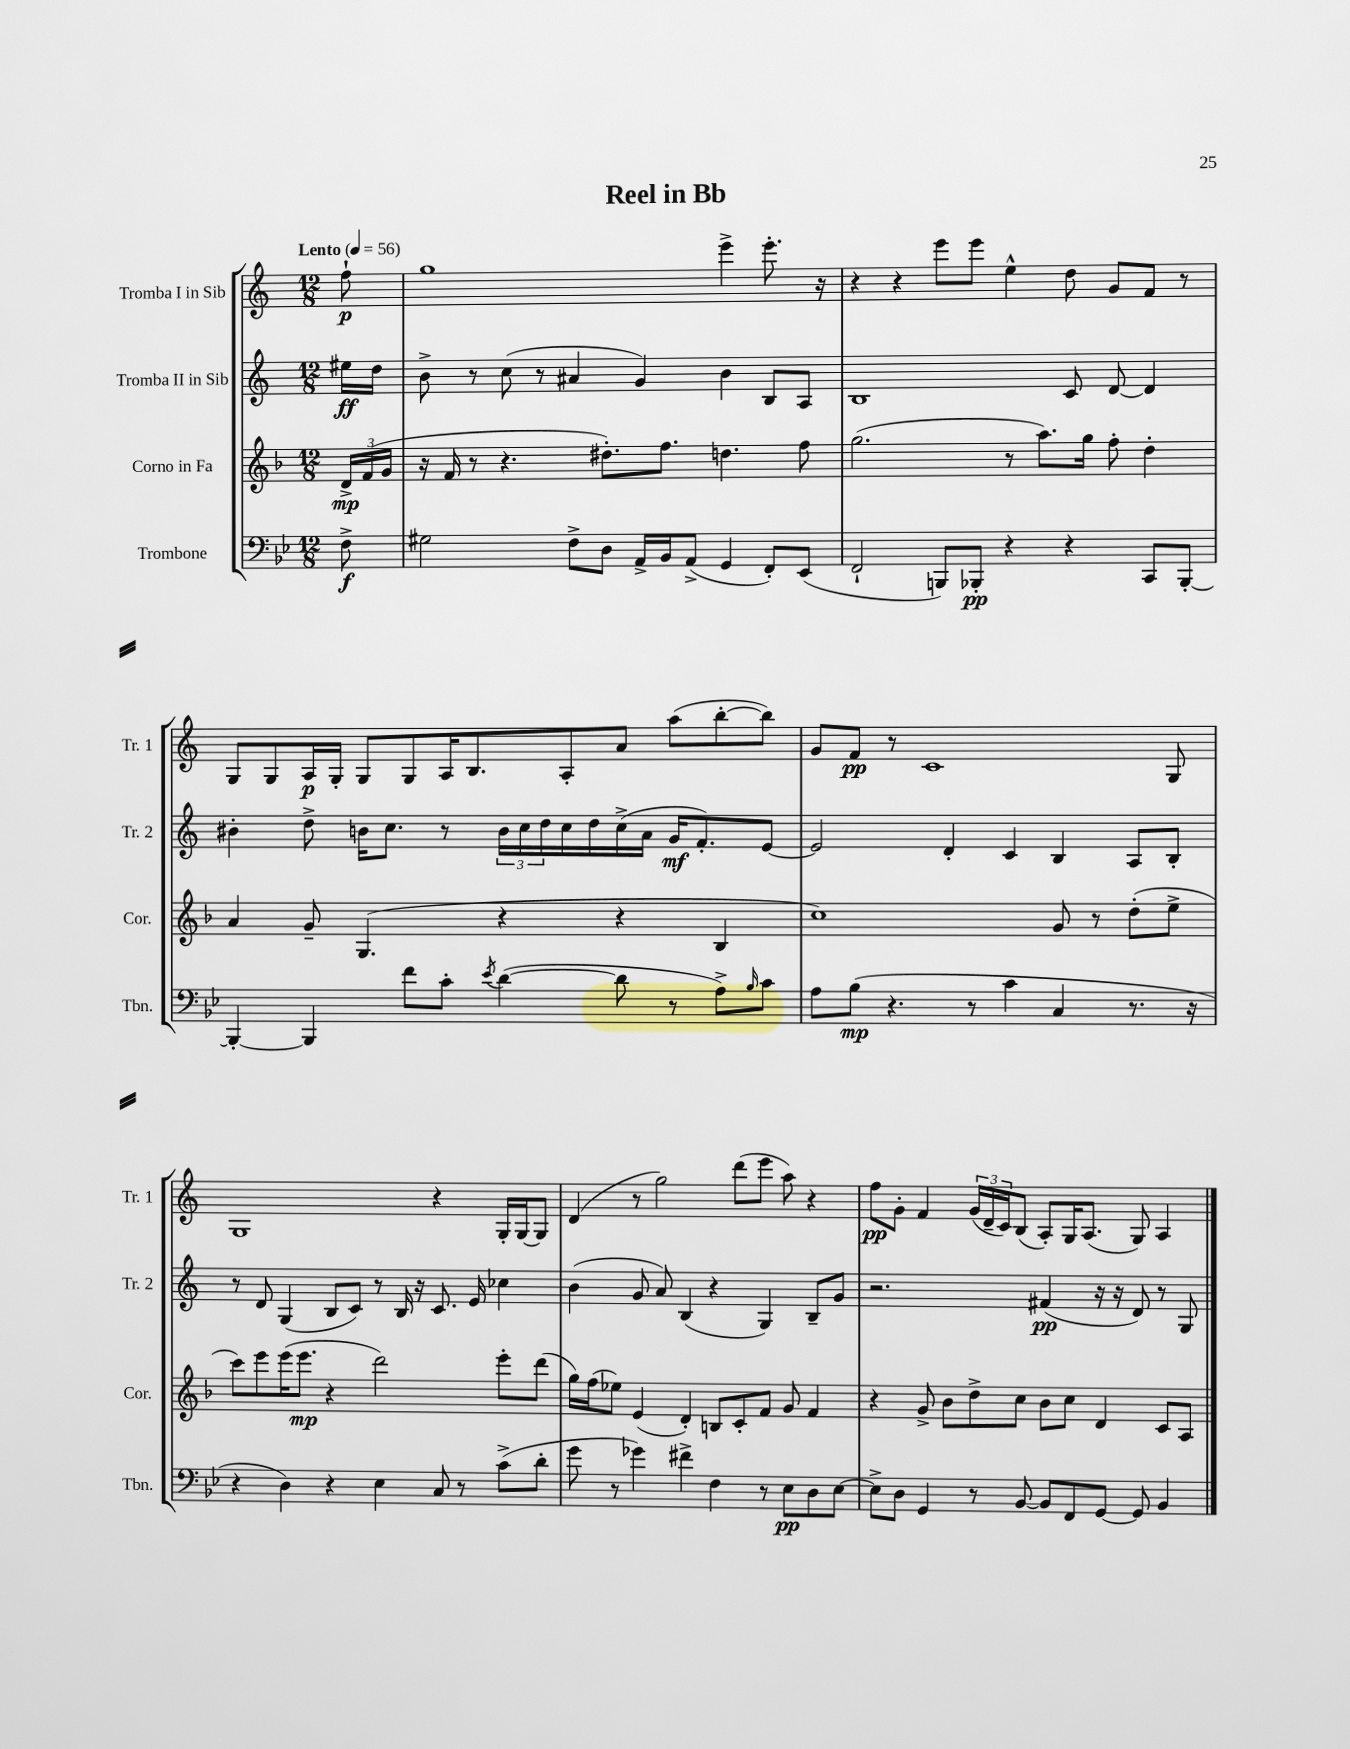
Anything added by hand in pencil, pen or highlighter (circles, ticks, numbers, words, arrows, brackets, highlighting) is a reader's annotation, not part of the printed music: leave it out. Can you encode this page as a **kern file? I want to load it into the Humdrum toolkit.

**kern	**dynam	**kern	**dynam	**kern	**dynam	**kern	**dynam
*part4	*part4	*part3	*part3	*part2	*part2	*part1	*part1
*staff4	*staff4	*staff3	*staff3	*staff2	*staff2	*staff1	*staff1
*I"Trombone	*	*I"Corno in Fa	*	*I"Tromba II in Sib	*	*I"Tromba I in Sib	*
*I'Tbn.	*	*I'Cor.	*	*I'Tr. 2	*	*I'Tr. 1	*
*clefF4	*	*clefG2	*	*clefG2	*	*clefG2	*
*k[b-e-]	*	*k[b-]	*	*k[]	*	*k[]	*
*M12/8	*	*M12/8	*	*M12/8	*	*M12/8	*
*MM56	*	*MM56	*	*MM56	*	*MM56	*
=	=	=	=	=	=	=	=
!	!	!	!	!	!	!LO:TX:a:B:t=Lento	!
8F^\	f	24d^/LL	mp	16ee#X\LL	ff	8ff`\	p
.	.	(24f/	.	.	.	.	.
.	.	.	.	16dd\JJ	.	.	.
.	.	24g/JJ	.	.	.	.	.
=1	=1	=1	=1	=1	=1	=1	=1
2G#X\	.	16r	.	8b^\	.	1gg	.
.	.	16f/	.	.	.	.	.
.	.	8r	.	8r	.	.	.
.	.	4.r	.	(8cc\	.	.	.
.	.	.	.	8r	.	.	.
8F^\L	.	.	.	4a#X/	.	.	.
8D\J	.	8.dd#X'\L)	.	.	.	.	.
16AA^/LL	.	.	.	4g/)	.	.	.
16BB-/J	.	8.ff\J	.	.	.	.	.
(8AA^/J	.	.	.	.	.	.	.
4GG/	.	4.ddn\	.	4b\	.	4eee^\	.
8FF'/L)	.	.	.	8B/L	.	8.eee'\	.
(8EE-/J	.	8ff\	.	8A/J	.	.	.
.	.	.	.	.	.	16r	.
=2	=2	=2	=2	=2	=2	=2	=2
2FF`/	.	(2.gg\	.	1B	.	4r	.
.	.	.	.	.	.	4r	.
8BBBn/L)	.	.	.	.	.	8eee\L	.
8BBB-X'/J	pp	.	.	.	.	8eee\J	.
4r	.	8r	.	.	.	4ee^^\	.
.	.	8.aa\L)	.	.	.	.	.
4r	.	.	.	8c/	.	8dd\	.
.	.	16gg\Jk	.	.	.	.	.
.	.	8ff'\	.	[8d/	.	8g/L	.
8CC/L	.	4dd'\	.	4d/]	.	8f/J	.
[8BBB-'/J	.	.	.	.	.	8r	.
!!LO:LB:g=z
=3	=3	=3	=3	=3	=3	=3	=3
4BBB-'/_	.	4a/	.	4b#X'\	.	8G/L	.
.	.	.	.	.	.	8G/	.
4BBB-/]	.	8g~/	.	8dd^\	.	16A/L	p
.	.	.	.	.	.	16G'/JJ	.
.	.	(4.G/	.	16bn\KL	.	8G/L	.
.	.	.	.	8.cc\J	.	.	.
8f\L	.	.	.	.	.	8G/	.
8c'\J	.	.	.	8r	.	16A/K	.
.	.	.	.	.	.	8.B/	.
8qe-/	.	.	.	.	.	.	.
([4d\	.	4r	.	24b\LL	.	.	.
.	.	.	.	24cc\	.	.	.
.	.	.	.	24dd\	.	.	.
.	.	.	.	16cc\	.	8A'/	.
.	.	.	.	16dd\	.	.	.
8d\]	.	4r	.	(16cc^\	.	8a/J	.
.	.	.	.	16a\JJ	.	.	.
8r	.	.	.	16g/KL	mf	(8aa\L	.
.	.	.	.	8.f'/)	.	.	.
8A^\L)	.	4B-/	.	.	.	[8bb'\	.
16qqB-/	.	.	.	.	.	.	.
8c\J	.	.	.	[8e/J	.	8bb\J])	.
=4	=4	=4	=4	=4	=4	=4	=4
8A\L	.	1cc)	.	2e/]	.	8g/L	.
(8B-\J	mp	.	.	.	.	8f/J	pp
4.r	.	.	.	.	.	8r	.
.	.	.	.	.	.	1c	.
.	.	.	.	4d'/	.	.	.
8r	.	.	.	.	.	.	.
4c\	.	.	.	4c/	.	.	.
4C/	.	8g/	.	4B/	.	.	.
.	.	8r	.	.	.	.	.
8.r	.	(8dd'\L	.	8A/L	.	.	.
.	.	8ee^\J	.	8B'/J	.	8G/	.
16r	.	.	.	.	.	.	.
!!LO:LB:g=z
=5	=5	=5	=5	=5	=5	=5	=5
4r	.	8ccc\L)	.	8r	.	1G	.
.	.	8eee\	.	8d/	.	.	.
4D\)	.	(16eee\K	.	(4G/	.	.	.
.	.	8.eee\J	mp	.	.	.	.
4r	.	4r	.	8B/L	.	.	.
.	.	.	.	8c/J)	.	.	.
4E-\	.	2ddd\)	.	8r	.	.	.
.	.	.	.	16B/	.	.	.
.	.	.	.	16r	.	.	.
8C/	.	.	.	8.c/	.	4r	.
8r	.	.	.	.	.	.	.
.	.	.	.	16e/	.	.	.
(8c^\L	.	8eee'\L	.	4cc-X\	.	16G'/LL	.
.	.	.	.	.	.	[16G/J	.
8d'\J	.	(8ddd\J	.	.	.	8G/J]	.
=6	=6	=6	=6	=6	=6	=6	=6
8g\	.	16gg\LL)	.	(4b\	.	(4d/	.
.	.	(16ff\J	.	.	.	.	.
8r	.	8ee-X\J)	.	.	.	.	.
4g-X\)	.	(4e/	.	8g/	.	8r	.
.	.	.	.	8a/)	.	2gg\)	.
4f#X^\	.	4d'/)	.	(4B/	.	.	.
4F\	.	8Bn/L	.	4r	.	.	.
.	.	8c'/	.	.	.	(8ddd\L	.
8r	.	8f/J	.	4G/)	.	8eee\J	.
8E-\L	pp	8g/	.	.	.	8aa\)	.
8D\	.	4f/	.	8B~/L	.	4r	.
[8E-\J	.	.	.	8g/J	.	.	.
=7	=7	=7	=7	=7	=7	=7	=7
8E-^\L]	.	4r	.	2.r	.	8ff\L	pp
8D\J	.	.	.	.	.	8g'\J	.
4GG/	.	8g^/	.	.	.	4f/	.
.	.	8b-\L	.	.	.	.	.
8r	.	8dd^\	.	.	.	(24g/LL	.
.	.	.	.	.	.	24d~/	.
.	.	.	.	.	.	24c/J)	.
[8BB-/	.	8cc\J	.	.	.	(8B/J	.
8BB-/L]	.	8b-\L	.	(4f#X/	pp	8A'/L)	.
8FF/	.	8cc\J	.	.	.	16G/K	.
.	.	.	.	.	.	(8.A/J	.
[8GG/J	.	4d/	.	16r	.	.	.
.	.	.	.	16r	.	.	.
8GG/]	.	.	.	8d/)	.	8G/)	.
4BB-/	.	8c/L	.	8r	.	4A/	.
.	.	8A/J	.	8G/	.	.	.
==	==	==	==	==	==	==	==
*-	*-	*-	*-	*-	*-	*-	*-
